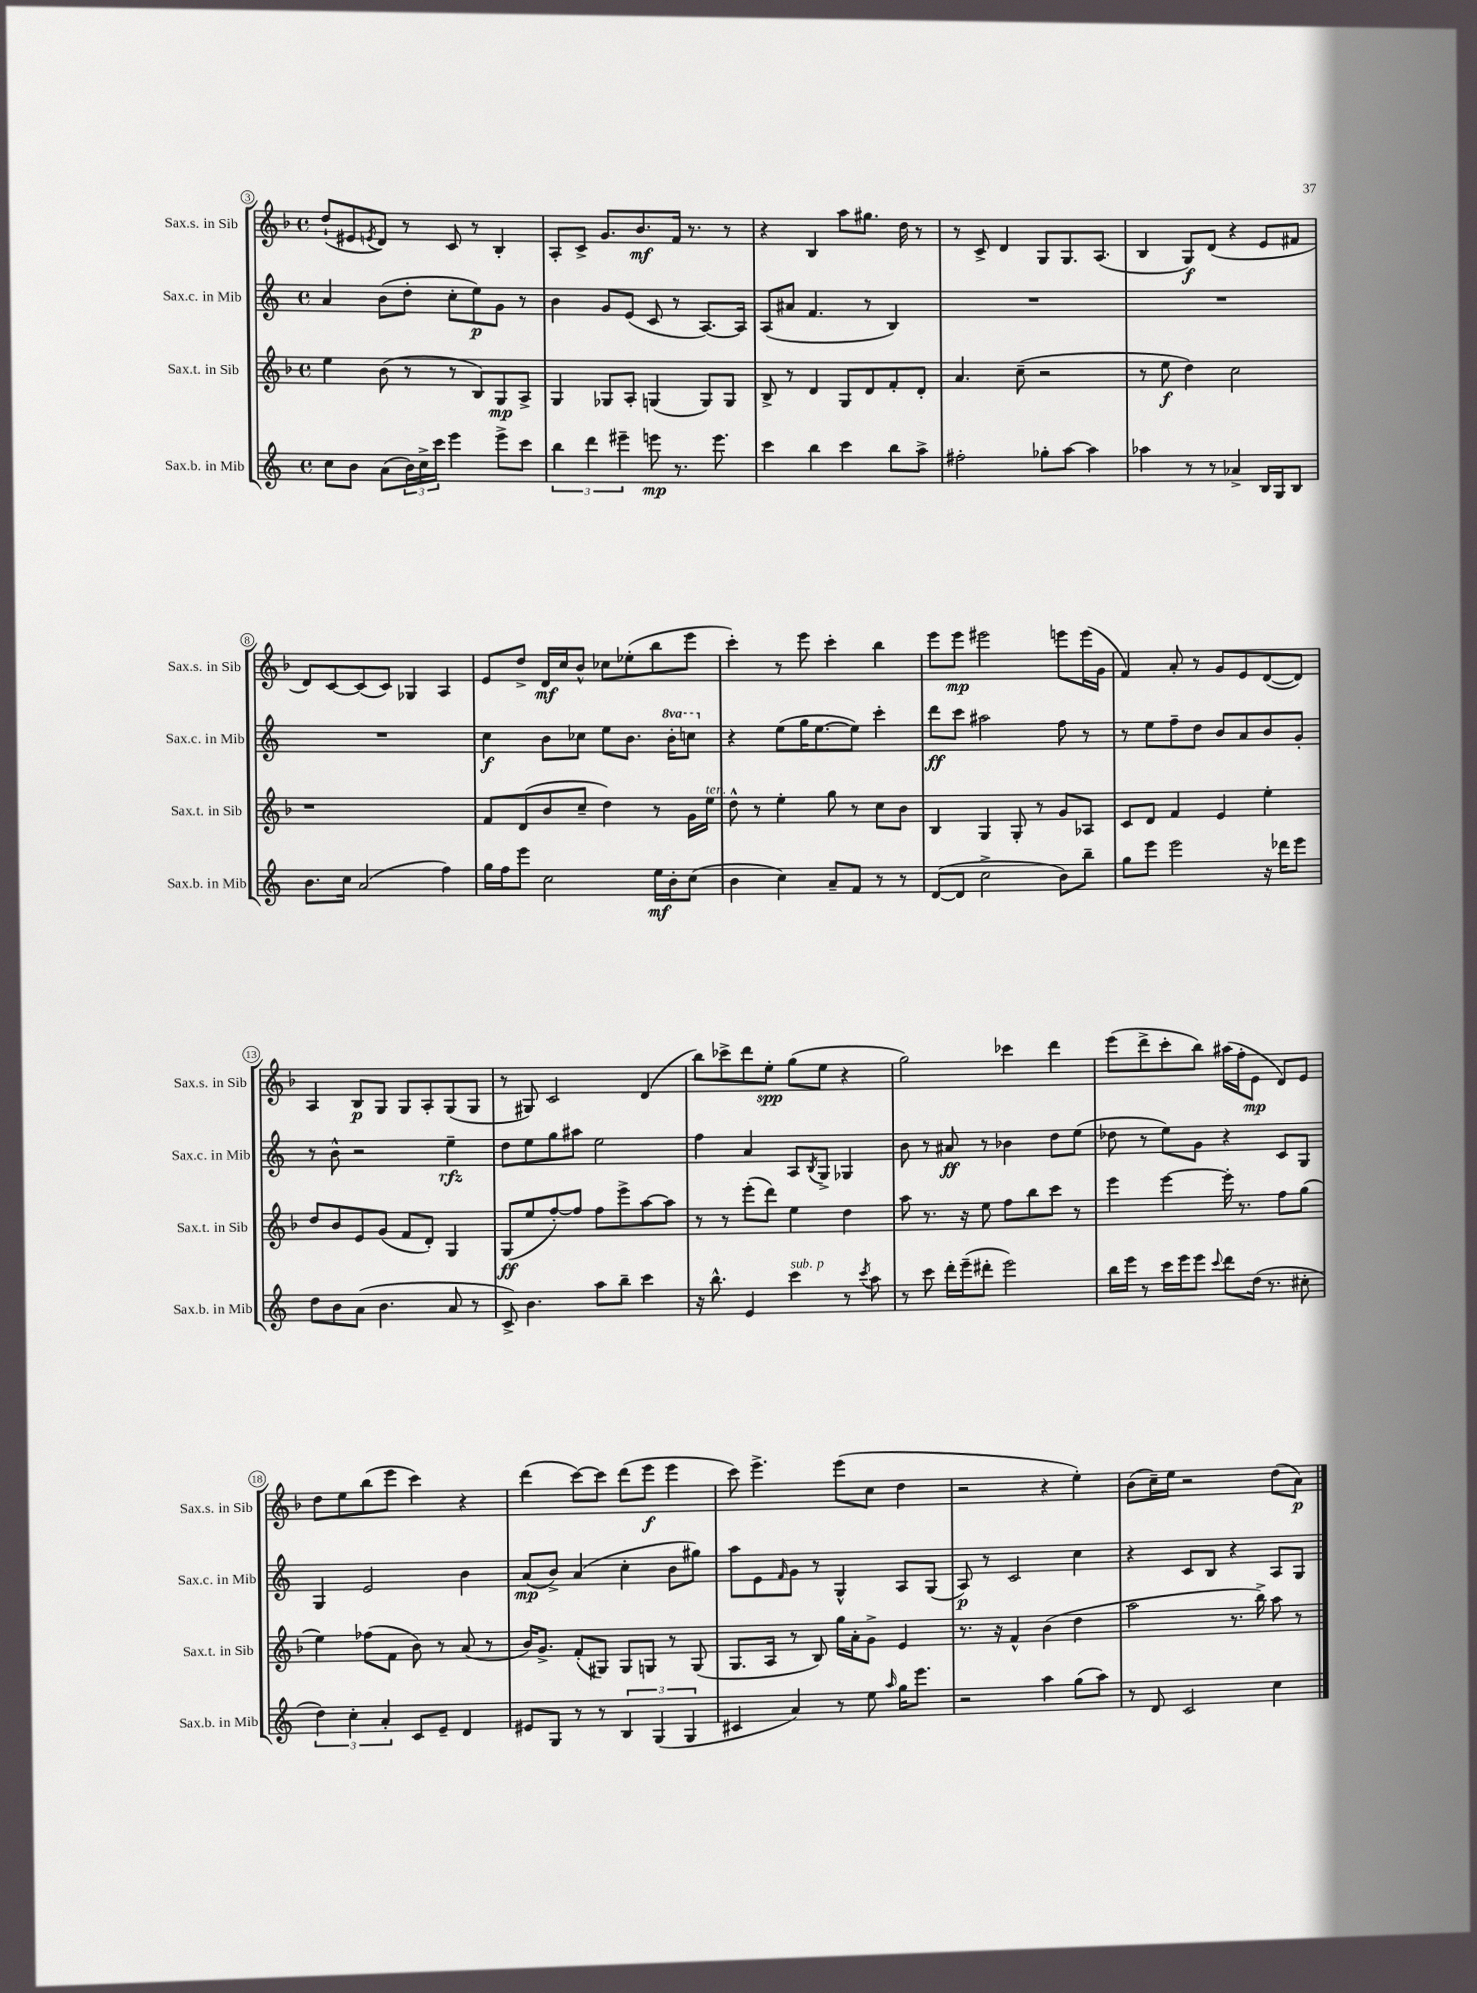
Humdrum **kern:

**kern	**kern	**kern	**kern
*staff4	*staff3	*staff2	*staff1
*clefG2	*clefG2	*clefG2	*clefG2
*k[]	*k[b-]	*k[]	*k[b-]
*M4/4	*M4/4	*M4/4	*M4/4
*met(c)	*met(c)	*met(c)	*met(c)
8cc	4ee	4a	(8dd`
8b	.	.	8e#
.	.	.	8qe
(8a	(8b-	(8b	8d)
24b)	8r	8dd'	8r
24cc^	.	.	.
24ccc	.	.	.
4eee	8r	8cc'	8c
.	8B-)	8ee)	8r
8eee^	8G	8g	4B-'
8ccc	8A^	8r	.
=	=	=	=
6bb	4G	4b	8A'
.	.	.	8c^
6ddd	.	.	.
.	8G-	8g	8.g
6eee#~	.	.	.
.	8A'	(8e	.
.	.	.	8.b-
8eee	(4G	8c	.
8.r	.	8r	16f
.	.	.	8.r
.	8G)	[8.A)	.
8.eee	.	.	.
.	8G	.	8r
.	.	16A]	.
=	=	=	=
4ccc	8B-^	(8A	4r
.	8r	8a#	.
4bb	4d	4.f	4B-
4ccc	8G	.	8aa
.	8d	8r	8.gg#
8bb	8f'	4B)	.
.	.	.	16dd
8aa^	8d'	.	8r
=	=	=	=
2ff#'	4.a	1r	8r
.	.	.	8c^
.	.	.	4d
.	(8cc~	.	.
8gg-'	2r	.	8G
[8aa	.	.	8.G
4aa]	.	.	.
.	.	.	(8.A
=	=	=	=
4aa-	8r	1r	4B-
.	8ee	.	.
8r	4dd)	.	8G)
8r	.	.	(8d
4a-^	2cc	.	4r
16B	.	.	8e
16G	.	.	.
8B	.	.	8f#
=	=	=	=
8.b	1r	1r	8d)
.	.	.	[8c
16cc	.	.	.
(2a	.	.	(8c]
.	.	.	8c)
.	.	.	4G-
4ff)	.	.	4A
=	=	=	=
16gg	8f	4cc	8e
16ff	.	.	.
8eee	(8d	.	8dd^
2cc	8b-	8b	16d
.	.	.	16cc
.	8cc~	8cc-	8b-^^
.	4dd)	8ee	8cc-
.	.	8.b	(8ee-'
16ee	8r	.	8bb-
16b'	.	16bb'	.
(8cc	16g	8ccc	8eee
.	16ee	.	.
=	=	=	=
4b	8dd^^	4r	4ccc')
.	8r	.	.
4cc)	4ee'	(8ee	8r
.	.	16gg	8eee
.	.	[8.ee	.
8a~	8gg	.	4ccc'
8f	8r	8ee])	.
8r	8cc	4ccc'	4bb-
8r	8b-	.	.
=	=	=	=
([8d	4B-	8ddd	8eee
8d]	.	8ccc	8eee
2cc^	4G	2aa#	2eee#
.	8G'	.	.
.	8r	.	.
8b)	8g	8ff	8eee
8bb~	8A-	8r	(16eee
.	.	.	16g
=	=	=	=
8gg	8c	8r	4f)
8eee	8d	8ee	.
2eee	4f	8ff~	8a'
.	.	8dd	8r
.	4e	8b	8g
.	.	8a	8e
16r	4ee'	8b	([8d
16ddd-	.	.	.
8eee	.	8g'	8d])
=	=	=	=
8dd	8dd	8r	4A
8b	8b-	8b^^	.
(8a	8e	2r	8B-
4.b	(8g	.	8G
.	8f	.	8G
.	8d')	.	8A'
8a	4G	4ee~	(8G
8r	.	.	8G
=	=	=	=
8c^)	(8G	8dd	8r
4.b	8ee	8ee	8G#)
.	[8ff')	8gg	2c
.	8ff]	8aa#	.
8aa	8ff	2ee	.
8bb~	8eee^	.	.
4ccc	[8aa	.	(4d
.	8aa]	.	.
=	=	=	=
16r	8r	4ff	8bb-)
8.bb^^	.	.	.
.	8r	.	8ccc-^
4e	(8eee'	4a	8ddd
.	8ddd)	.	8ee'
4ccc	4ee	8A	(8gg
.	.	8qB	.
.	.	8G^	8ee
8r	4dd	4G-	4r
8qccc	.	.	.
8aa	.	.	.
=	=	=	=
8r	8aa	8b	2gg)
8ccc	8.r	8r	.
16ddd'	.	8a#	.
(16eee~	16r	.	.
8ddd#'	8ee	8r	.
2eee)	8ff	4b-	4ccc-
.	8bb-	.	.
.	8ccc	8dd	4ddd
.	8r	(8ee	.
=	=	=	=
16bb	4eee	8dd-	(8eee
16eee	.	.	.
8r	.	8r	8ddd^
16ccc	[4eee	8ee)	8ccc'
16eee	.	.	.
8eee	.	8g	8bb-)
8qqccc	.	.	.
8ddd	16eee']	4r	(16aa#
.	8.r	.	16ff'
(16dd	.	.	8e
8.r	.	.	.
.	8ff	8c	8d)
8cc#'	(8gg	8G	8e
=	=	=	=
6dd)	4ee)	4G	8dd
.	.	.	8ee
6cc'	.	.	.
.	(8ff-	2e	(8bb-
6a'	.	.	.
.	8f	.	8eee
8c	8b-)	.	4ccc)
8e~	8r	.	.
4d	(8a	4b	4r
.	8r	.	.
=	=	=	=
8e#	16b-)	(8a	(4ddd
.	8.g^	.	.
8G	.	8b^)	.
8r	(8f'	(4a	[8ccc)
8r	8G#)	.	8ccc]
6B	8G#	4cc'	(8ddd
.	8G	.	8eee
(6G	.	.	.
.	8r	8b	4eee
6G	.	.	.
.	(8G	8gg#)	.
=	=	=	=
4c#	8.G	8aa	8ccc)
.	.	8e	4.eee^
.	16A	.	.
.	.	16qqf	.
4a)	8r	8g	.
.	8B-)	8r	.
8r	16gg	4G^^	(8eee
.	16a'	.	.
8ee	8g^	.	8cc
16qqaa	.	.	.
16gg	4e	8A	4dd
8.eee	.	.	.
.	.	(8G	.
=	=	=	=
2r	8.r	8A)	2r
.	.	8r	.
.	16r	.	.
.	4f^^	2c	.
4aa	(4b-	.	4r
(8gg	4dd	4cc	4ee')
8aa)	.	.	.
=	=	=	=
8r	2aa	4r	(8b-
8d	.	.	16cc~)
.	.	.	16ee
2c	.	8c	2r
.	.	8B	.
.	8.r	4r	.
.	16bb-^)	.	.
4cc	8aa	8A	(8dd
.	8r	8G	8a)
==	==	==	==
*-	*-	*-	*-
